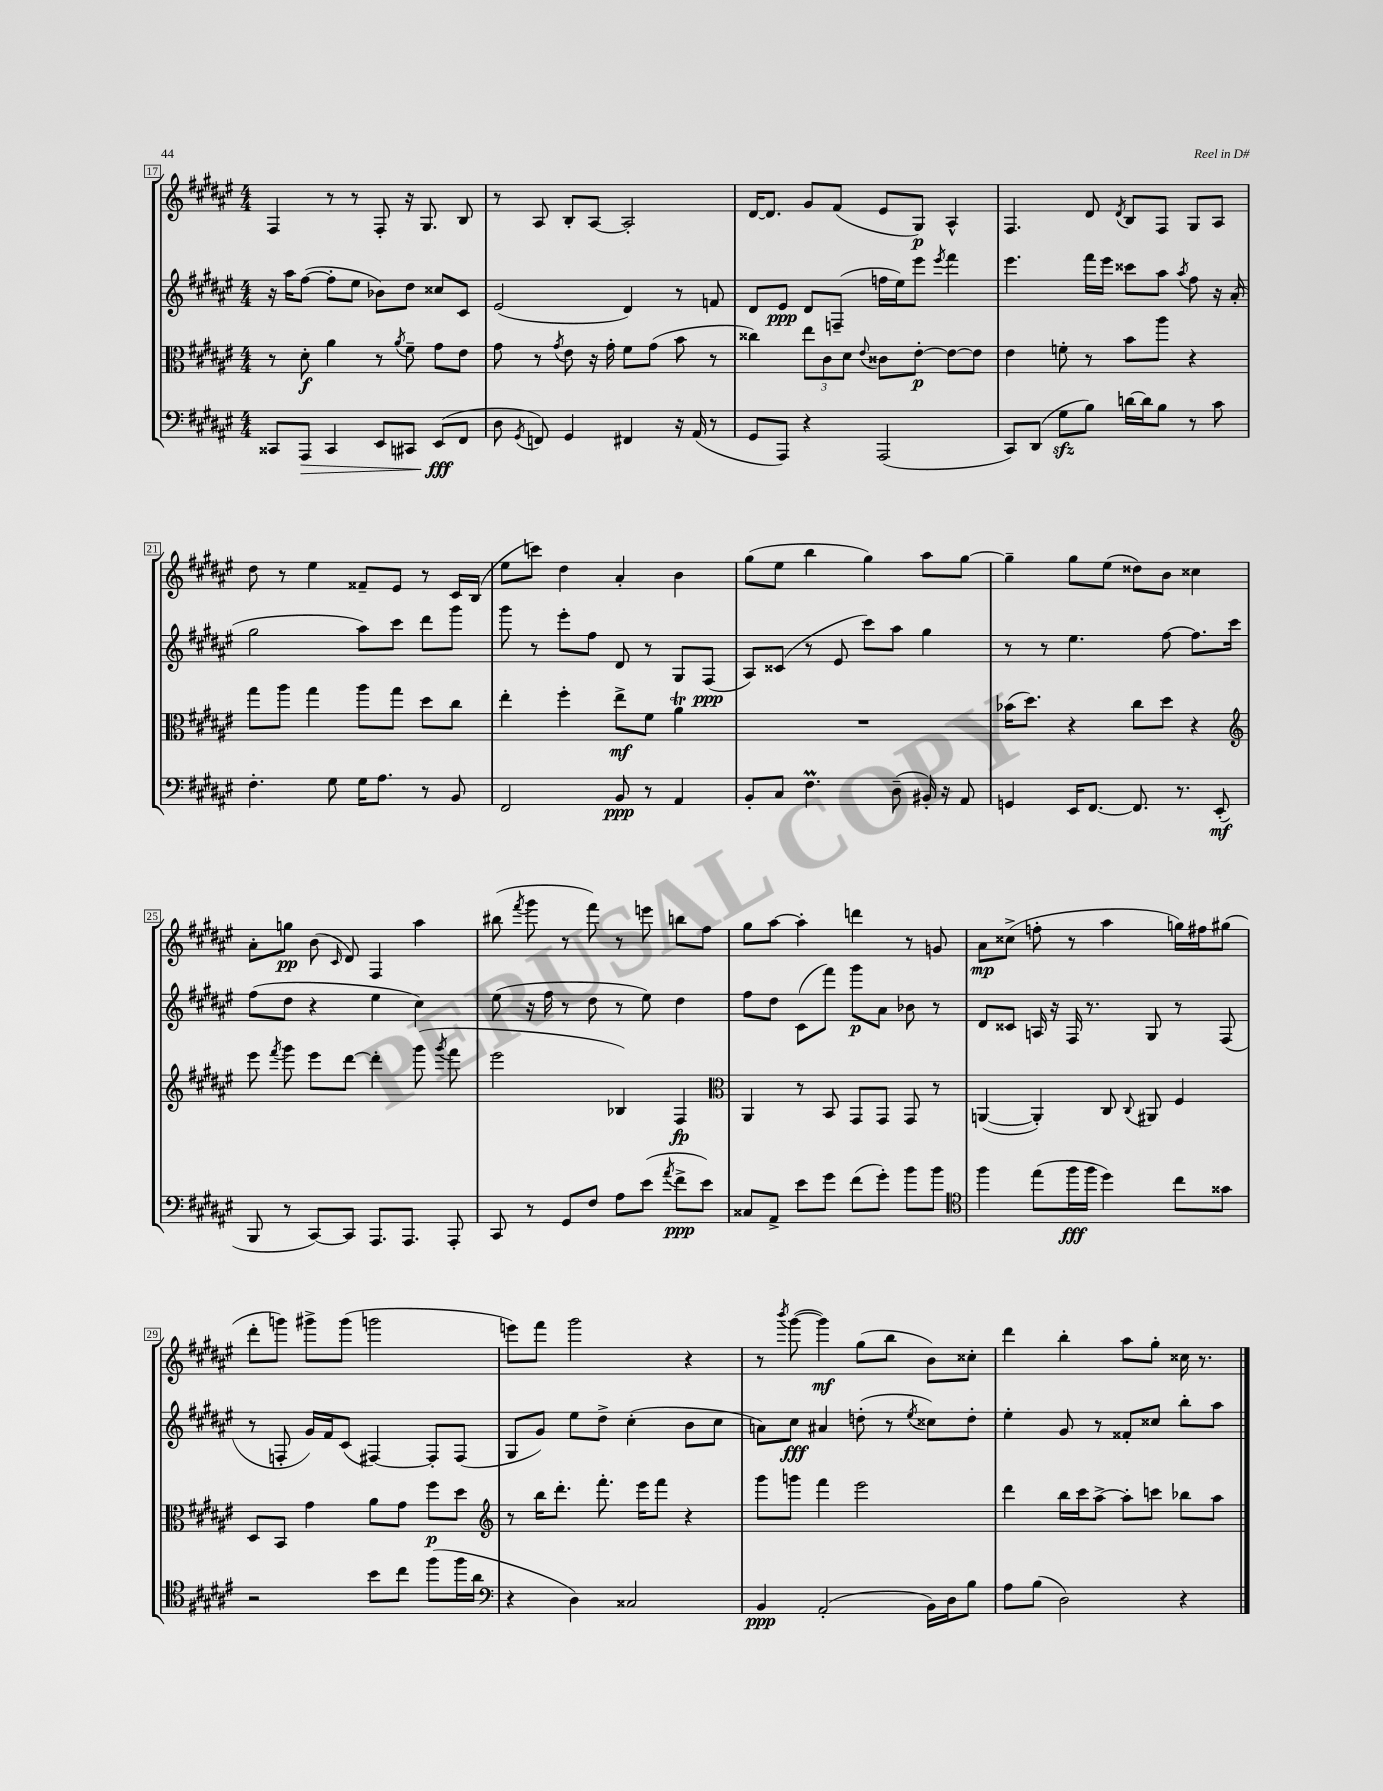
<<
\new StaffGroup <<
\new Staff = "s0" {
    \clef treble \key fis \major \numericTimeSignature \time 4/4
    \autoBeamOff fis4 r8 r8 fis8-. r16 gis8. b8 |
    r8 ais8 b8[-. ais8]~ ais2-. |
    dis'16[~ dis'8.] gis'8[ fis'8]( eis'8[ gis8]\p) ais4-^ |
    fis4. dis'8 \acciaccatura { dis'8 } b8[ fis8] gis8[ ais8] |
    dis''8 r8 eis''4 fisis'8[-- eis'8] r8 cis'16[ b16]( |
    eis''8[ c'''8]) dis''4 ais'4-. b'4 |
    gis''8[( eis''8] b''4 gis''4) ais''8[ gis''8]~ |
    gis''4-- gis''8[ eis''8]( disis''8[) b'8] cisis''4 |
    ais'8[-. g''8]\pp b'8( \grace { cis'16 } dis'8) fis4 ais''4 |
    bis''8( \acciaccatura { fis'''8 } gis'''8 r8 fis'''8) r8 e'''8 b''8[ fis''8] |
    gis''8[ ais''8]~ ais''4-. d'''4 r8 g'8 |
    ais'8[\mp cisis''8]->( f''8-. r8 ais''4 g''16[) fis''16 gis''8]( |
    dis'''8[-. g'''8]) gis'''8[-> gis'''8]( g'''2 |
    e'''8[) fis'''8] gis'''2 r4 |
    r8 \acciaccatura { b'''8 } gis'''8~( gis'''4\mf) gis''8[( b''8] b'8[) cisis''8]-. |
    dis'''4 b''4-. ais''8[ gis''8]-. cisis''16 r8. \bar "|." |
}
\new Staff = "s1" {
    \clef treble \key fis \major \numericTimeSignature \time 4/4
    \autoBeamOff r16 ais''16[ fis''8]~( fis''8[-. eis''8] bes'8[) dis''8] cisis''8[ cis'8] |
    eis'2( dis'4) r8 f'8 |
    dis'8[ eis'8]\ppp dis'8[ f8]--( f''16[ eis''16) eis'''8] \acciaccatura { eis'''8 } fis'''4 |
    eis'''4. fis'''16[ eis'''16] cisis'''8[ ais''8] \acciaccatura { ais''8 } fis''8 r16 ais'16-.( |
    gis''2 ais''8[) cis'''8] dis'''8[ gis'''8] |
    gis'''8 r8 eis'''8[-. fis''8] dis'8 r8 gis8[ fis8]\ppp( |
    ais8[) cisis'8]( r8 eis'8 cis'''8[) ais''8] gis''4 |
    r8 r8 eis''4. fis''8~ fis''8.[ cis'''16] |
    fis''8[( dis''8] r4 eis''4 cis''4) |
    eis''8( r16 fis''16 r8 dis''8 r8 eis''8) dis''4 |
    fis''8[ dis''8] cis'8[( fis'''8]) gis'''8[\p ais'8] bes'8 r8 |
    dis'8[ cisis'8] a16 r16 fis16 r8. gis8 r8 fis8( |
    r8 f8-. gis'16[) fis'16 cis'8]( fis4~) fis8[-. fis8]( |
    gis8[ gis'8]) eis''8[ dis''8]-> cis''4-.( b'8[ cis''8] |
    a'8[) cis''8]\fff ais'4 d''8-.( r8 \acciaccatura { eis''8 } cisis''8[) d''8]-. |
    eis''4-. gis'8 r8 fisis'8[-. cisis''8] b''8[-. ais''8] \bar "|." |
}
\new Staff = "s2" {
    \clef alto \key fis \major \numericTimeSignature \time 4/4
    \autoBeamOff r8 dis'8-.\f ais'4 r8 \acciaccatura { ais'8 } fis'8-- gis'8[ eis'8] |
    gis'8 r8 \acciaccatura { gis'8 } eis'8 r16 gis'16-. fis'8[ gis'8]( b'8 r8 |
    cisis''4) \tuplet 3/2 { eis''8[ cis'8 dis'8] } \appoggiatura { eis'8 } cisis'8[ eis'8]~-.\p eis'8[~ eis'8] |
    eis'4 f'8-. r8 b'8[ ais''8] r4 |
    gis''8[ ais''8] gis''4 ais''8[ gis''8] dis''8[ cis''8] |
    eis''4-. fis''4-. eis''8[->\mf fis'8] ais'4\trill |
    R1 |
    bes'16[( dis''8.]) r4 cis''8[ dis''8] r4 |
    \clef treble eis'''8 \acciaccatura { fis'''8 } gis'''8 eis'''8[ dis'''8]~ dis'''4-. gis'''8( \acciaccatura { gis'''8 } fis'''8 |
    eis'''2 bes4) fis4\fp |
    \clef alto ais,4 r8 b,8 gis,8[ gis,8] gis,8 r8 |
    a,4~( a,4-.) cis8 \appoggiatura { cis8 } ais,8 fis4 |
    dis8[ b,8] gis'4 ais'8[ gis'8] fis''8[\p dis''8] |
    \clef treble r8 b''16[ dis'''8.]-. fis'''8.-. eis'''16[ fis'''8] r4 |
    gis'''8[ g'''8] fis'''4 eis'''2 |
    dis'''4 b''16[ cis'''16 ais''8]~-> ais''8[-. c'''8] bes''8[ ais''8] \bar "|." |
}
\new Staff = "s3" {
    \clef bass \key fis \major \numericTimeSignature \time 4/4
    \autoBeamOff cisis,8[ ais,,8]\> cisis,4 eis,8[ cis,8] eis,8[\fff\!( fis,8] |
    dis8 \acciaccatura { gis,8 } f,8) gis,4 fis,4 r16 ais,16( r8 |
    gis,8[ ais,,8]) r4 ais,,2( |
    cis,8[) dis,8]( gis8[\sfz b8]) d'16[~ d'16 b8] r8 cis'8 |
    fis4.-. gis8 gis16[ ais8.] r8 b,8 |
    fis,2 b,8\ppp r8 ais,4 |
    b,8[-. cis8] fis4.\prall dis8--( bis,16-.) r16 ais,8 |
    g,4 eis,16[ fis,8.]~ fis,8. r8. eis,8-.\mf( |
    b,,8 r8 cis,8[~) cis,8] ais,,8.[ ais,,8.] ais,,8-. |
    cis,8 r8 gis,8[ fis8] ais8[ eis'8]( \acciaccatura { ais'8 } fis'8[->\ppp eis'8]) |
    cisis8[ ais,8]-> eis'8[ gis'8] fis'8[( gis'8]-.) b'8[ b'8] |
    \clef tenor fis''4 eis''8[( fis''16\fff fis''16] dis''4) cis''8[ gisis'8] |
    r2 b'8[ cis''8] fis''8[( fis''16 ais'16] |
    \clef bass r4 dis4) cisis2 |
    b,4\ppp ais,2-.( b,16[) dis16 b8] |
    ais8[ b8]( dis2) r4 \bar "|." |
}
>>
>>
\layout { \context { \Score currentBarNumber = #17 \override BarNumber.stencil = #(make-stencil-boxer 0.1 0.3 ly:text-interface::print) } }
